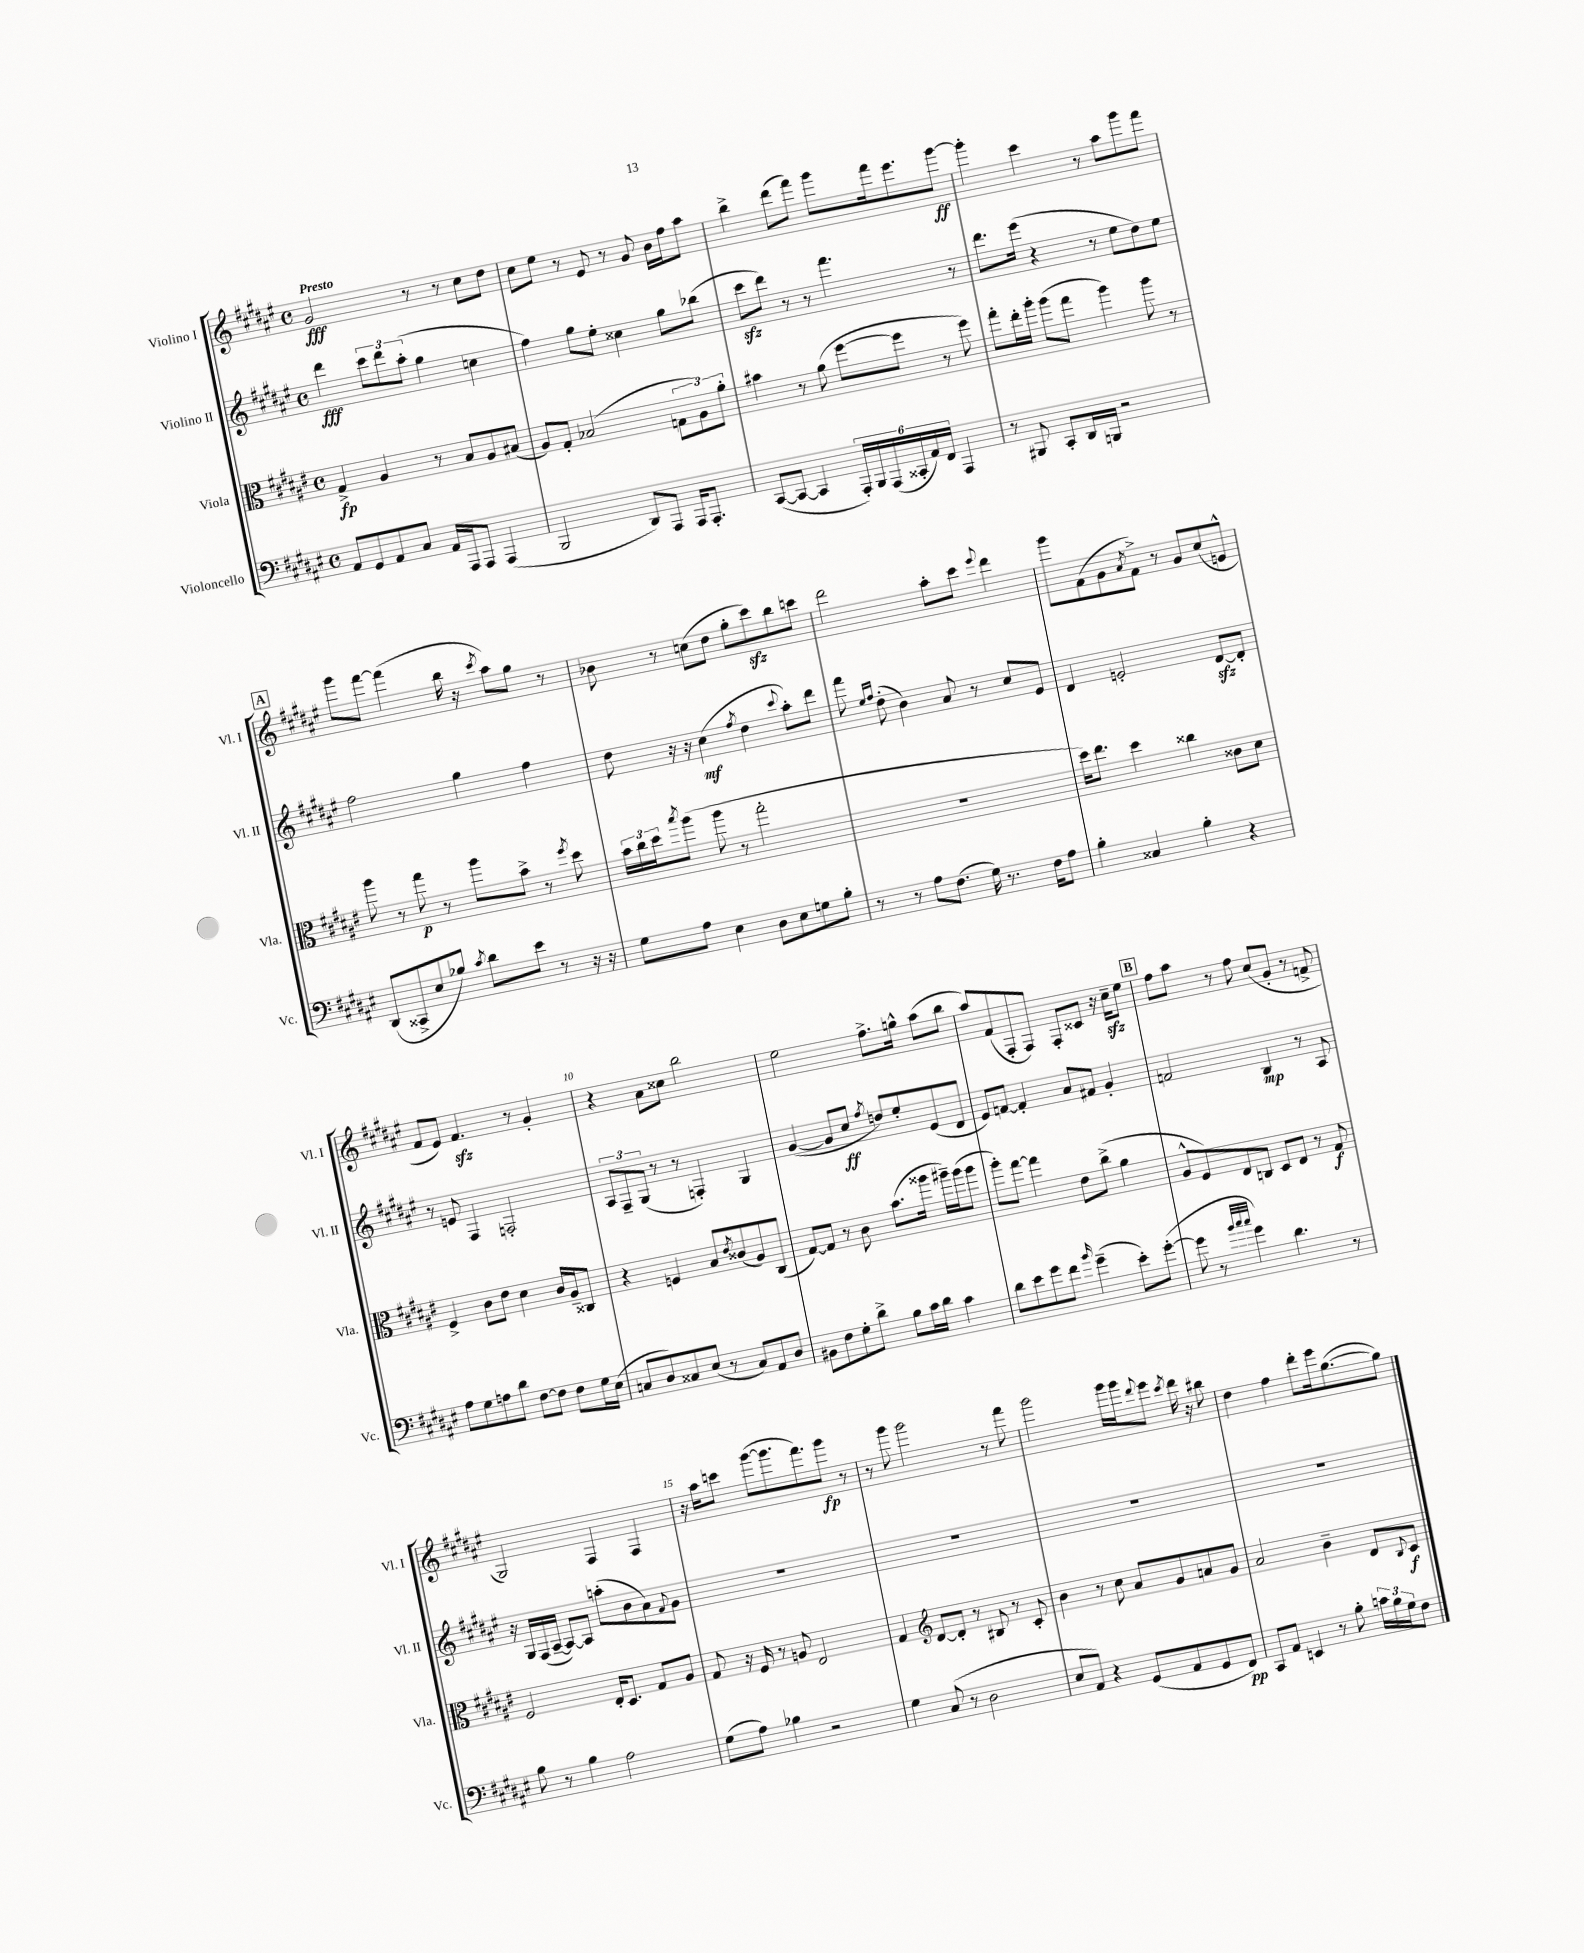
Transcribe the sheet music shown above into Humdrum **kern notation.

**kern	**dynam	**kern	**dynam	**kern	**dynam	**kern	**dynam
*part4	*part4	*part3	*part3	*part2	*part2	*part1	*part1
*staff4	*staff4	*staff3	*staff3	*staff2	*staff2	*staff1	*staff1
*I"Violoncello	*	*I"Viola	*	*I"Violino II	*	*I"Violino I	*
*I'Vc.	*	*I'Vla.	*	*I'Vl. II	*	*I'Vl. I	*
*clefF4	*	*clefC3	*	*clefG2	*	*clefG2	*
*k[f#c#g#d#a#e#]	*	*k[f#c#g#d#a#e#]	*	*k[f#c#g#d#a#e#]	*	*k[f#c#g#d#a#e#]	*
*M4/4	*	*M4/4	*	*M4/4	*	*M4/4	*
*met(c)	*	*met(c)	*	*met(c)	*	*met(c)	*
=1	=1	=1	=1	=1	=1	=1	=1
!	!	!	!	!	!	!LO:TX:a:B:t=Presto	!
8AA#/L	.	4G#^/	fp	4ddd#\	fff	2g#/	fff
8GG#/	.	.	.	.	.	.	.
8AA#/	.	4A#/	.	12ccc#\L	.	.	.
.	.	.	.	12ddd#\	.	.	.
8C#/J	.	.	.	.	.	.	.
.	.	.	.	(12aa#'\J	.	.	.
16AA#/LL	.	8r	.	4gg#\	.	8r	.
16AAA#/J	.	.	.	.	.	.	.
8AAA#/J	.	8B/L	.	.	.	8r	.
(4AAA#/	.	8A#/	.	4ccn\	.	8cc#\L	.
.	.	(8B#X/J	.	.	.	8dd#\J	.
=2	=2	=2	=2	=2	=2	=2	=2
2BBB/	.	8A#/L)	.	4ff#\)	.	8cc#\L	.
.	.	8G#'/J	.	.	.	8ee#\J	.
.	.	(2B-X/	.	8gg#\L	.	8r	.
.	.	.	.	8ee#'\J	.	8e#/	.
8DD#/L)	.	.	.	4cc##X\	.	8r	.
8AAA#/J	.	.	.	.	.	8g#/	.
16AAA#/KL	.	12Gn\L	.	8gg#\L	.	16b\LL	.
8.AAA#'/J	.	.	.	.	.	16ff#\J	.
.	.	12A#\)	.	.	.	.	.
.	.	.	.	(8bb-X\J	.	8aa#\J	.
.	.	12a#'\J	.	.	.	.	.
=3	=3	=3	=3	=3	=3	=3	=3
([8CC#/L	.	4b#X\	.	8ccc#zz\L	.	4bb^\	.
8CC#/J_	.	.	.	8ddd#\J)	.	.	.
4CC#/]	.	8r	.	8r	.	(8ddd#\L	.
.	.	(8a#\	.	8r	.	8fff#\J)	.
24AAA#'/LL)	.	[8ff#\L	.	4.fff#\	.	8ggg#\L	.
24BBB/	.	.	.	.	.	.	.
(24AAA#/	.	.	.	.	.	.	.
24CC##X'/	.	8ff#\J]	.	.	.	16fff#\k	.
24AA#/)	.	.	.	.	.	.	.
.	.	.	.	.	.	8.eee#\	.
24FF#/JJ	.	.	.	.	.	.	.
4AAA#/	.	8r	.	.	.	.	.
.	.	8ff#\)	.	8r	.	[8ggg#\J	ff
=4	=4	=4	=4	=4	=4	=4	=4
8r	.	8gg#'\L	.	8.ddd#\L	.	4ggg#'\]	.
8BBB#X/	.	16ee#'\L	.	.	.	.	.
.	.	16aa#'\JJ	.	(16eee#\Jk	.	.	.
8CC#'/L	.	(8aa#\L	.	4r	.	4ccc#\	.
16DD#/L	.	8gg#\J	.	.	.	.	.
16BBBn/JJ	.	.	.	.	.	.	.
2r	.	4aa#\)	.	8r	.	8r	.
.	.	.	.	8ee#\L	.	8aa#\L	.
.	.	8aa#\	.	8dd#\)	.	8ggg#\	.
.	.	8r	.	8ee#\J	.	8fff#\J	.
!!LO:LB:g=z
!!LO:REH:place=s1:t=A
=5	=5	=5	=5	=5	=5	=5	=5
(8DD#/L	.	8aa#\	.	2ff#\	.	8ggg#\L	.
8CC##X^/	.	8r	.	.	.	[8fff#\J	.
8E#/	.	8gg#\	p	.	.	(4fff#\]	.
8B-X/J)	.	8r	.	.	.	.	.
8qc#/	.	.	.	.	.	.	.
8d#\L	.	8aa#\L	.	4gg#\	.	16bb\	.
.	.	.	.	.	.	16r	.
.	.	.	.	.	.	8qccc#/	.
8e#\J	.	8b^\J	.	.	.	8aa#\L)	.
8r	.	8r	.	4ff#\	.	8gg#\J	.
.	.	8qff#/	.	.	.	.	.
16r	.	8dd#\	.	.	.	8r	.
16r	.	.	.	.	.	.	.
=6	=6	=6	=6	=6	=6	=6	=6
8G#\L	.	24b\LL	.	8dd#\	.	8b-X\	.
.	.	24cc#\	.	.	.	.	.
.	.	24dd#\J	.	.	.	.	.
.	.	8qbb/	.	.	.	.	.
8A#\J	.	(8aa#\J	.	16r	.	8r	.
.	.	.	.	16r	.	.	.
4E#\	.	8aa#\	.	(4cc#\	mf	(8ccn\L	.
.	.	8r	.	.	.	8dd#\J	.
.	.	.	.	8qff#/	.	.	.
8D#\L	.	2gg#'\	.	4dd#\	.	8gg#'\L	.
8E#\	.	.	.	.	.	8ccc#zz\)	.
.	.	.	.	8qqccc#/	.	.	.
8Gn\	.	.	.	8aa#'\L)	.	8bb\	.
8B'\J	.	.	.	8ddd#\J	.	8cccn\J	.
=7	=7	=7	=7	=7	=7	=7	=7
8r	.	1r	.	8fff#\	.	2ddd#\	.
.	.	.	.	16qqee#/LL	.	.	.
.	.	.	.	16qqff#/JJ	.	.	.
8r	.	.	.	(8dd#'\	.	.	.
8A#\L	.	.	.	4b\)	.	.	.
(8.F#\J	.	.	.	.	.	.	.
.	.	.	.	8a#/	.	8aa#'\L	.
16G#\)	.	.	.	.	.	.	.
8.r	.	.	.	8r	.	8ccc#\J	.
.	.	.	.	.	.	8qqeee#/	.
.	.	.	.	8cc#/L	.	4ddd#\	.
16F#\KL	.	.	.	.	.	.	.
8A#\J	.	.	.	8e#/J	.	.	.
=8	=8	=8	=8	=8	=8	=8	=8
4B'\	.	16dd#\KL)	.	4d#/	.	8ggg#\L	.
.	.	8.ee#\J	.	.	.	.	.
.	.	.	.	.	.	(8f#\	.
4C##X/	.	4dd#\	.	2en'/	.	8g#\	.
.	.	.	.	.	.	8qa#/	.
.	.	.	.	.	.	8f#^\J)	.
4B'\	.	4cc##X\	.	.	.	8r	.
.	.	.	.	.	.	8g#/L	.
4r	.	8c##X\L	.	[8d#zz/L	.	(8cc#/	.
.	.	8d#\J	.	8d#'/J]	.	8en^^/J	.
!!LO:LB:g=z
=9	=9	=9	=9	=9	=9	=9	=9
8A#\L	.	4F#^/	.	8r	.	8f#/L	.
8G#\	.	.	.	8en/	.	8e#/J)	.
8An\	.	8c#\L	.	4F#/	.	4.f#zz/	.
8d#\J	.	8e#\J	.	.	.	.	.
[8F#\L	.	4d#\	.	2Fn'/	.	.	.
8F#\J]	.	.	.	.	.	8r	.
8F#\L	.	16c#/LL	.	.	.	4g#'/	.
.	.	16A#~/J	.	.	.	.	.
16G#\L	.	8C##X/J	.	.	.	.	.
(16E#\JJ	.	.	.	.	.	.	.
=10	=10	=10	=10	=10	=10	=10	=10
8Cn/L	.	4r	.	12A#/L	.	4r	.
.	.	.	.	12F#~/	.	.	.
8D#/)	.	.	.	.	.	.	.
.	.	.	.	(12G#/J	.	.	.
8C##X/	.	4Fn/	.	8r	.	8a#\L	.
(8E#/J	.	.	.	8r	.	8cc##X\J	.
8r	.	8B/L	.	4Fn'/)	.	2bb\	.
.	.	8qe#/	.	.	.	.	.
8C##/L)	.	(8c##X/	.	.	.	.	.
8AA#/	.	8A#/)	.	4G#/	.	.	.
8D#/J	.	(8C#/J	.	.	.	.	.
=11	=11	=11	=11	=11	=11	=11	=11
8BB#X\L	.	[8G#/L)	.	([4g#/	.	2ee#\	.
8F#\	.	8G#/J]	.	.	.	.	.
8G#'\	.	8r	.	8g#/L]	.	.	.
8d#^\J	.	8c#\	.	8cc#/J	ff	.	.
.	.	.	.	8qff#/	.	.	.
8B\L	.	(8.b\L	.	8ddn/L)	.	8.ff#^\L	.
16c#\L	.	.	.	8ee#'/	.	.	.
16d#\JJ	.	16aa##X\Jk	.	.	.	16ggn^^\Jk	.
4c#\	.	16aa#X~\LL)	.	(8e#/	.	(8aa#\L	.
.	.	(16aa#\J	.	.	.	.	.
.	.	8aa#\J	.	8d#/J	.	8bb\J	.
=12	=12	=12	=12	=12	=12	=12	=12
8d#\L	.	8aa#'\L)	.	8e#/L)	.	8aa#/L)	.
8e#\	.	[8gg#\J	.	[8fn/J	.	(8f#/	.
8g#\	.	4gg#\]	.	4f'/]	.	8F#'/	.
8f#\J	.	.	.	.	.	8F#/J)	.
16qqb/	.	.	.	.	.	.	.
(4g#~\	.	8e#\L	.	8a#/L	.	8F#'/L	.
.	.	(8cc#^\J	.	8f#X/J	.	8c##X/J	.
8e#'\L)	.	4a#\	.	4g#'/	.	16r	.
.	.	.	.	.	.	16cc#zz~\KL	.
([8g#'\J	.	.	.	.	.	8ee#\J	.
!!LO:REH:place=s1:t=B
=13	=13	=13	=13	=13	=13	=13	=13
8g#\]	.	8A#^^/L	.	2fn/	.	8ff#\L	.
8r	.	8F#/)	.	.	.	8aa#\J	.
32qqb/LLL	.	.	.	.	.	.	.
32qqcc#/	.	.	.	.	.	.	.
32qqcc#/JJJ	.	.	.	.	.	.	.
4g#\)	.	8E#/	.	.	.	8r	.
.	.	8Cn/J	.	.	.	8ff#\	.
4.d#\	.	8D#/L	.	4B/	mp	(8cc#/L	.
.	.	8E#/J	.	.	.	8g#'/J	.
.	.	8r	.	8r	.	8r	.
8r	.	8G#/	f	8A#/	.	8fn^/	.
!!LO:LB:g=z
=14	=14	=14	=14	=14	=14	=14	=14
8B\	.	2F#/	.	16r	.	2G#/)	.
.	.	.	.	16G#/LL	.	.	.
8r	.	.	.	(16F#/	.	.	.
.	.	.	.	[16A#~/JJ	.	.	.
4B\	.	.	.	8A#/L_)	.	.	.
.	.	.	.	8A#/J]	.	.	.
2A#\	.	16E#'/KL	.	(8aan'\L	.	4F#/	.
.	.	8.D#/J	.	.	.	.	.
.	.	.	.	8b\	.	.	.
.	.	8G#/L	.	8a#\)	.	4F#/	.
.	.	.	.	8qqf#/	.	.	.
.	.	8A#/J	.	8g#\J	.	.	.
=15	=15	=15	=15	=15	=15	=15	=15
(8G#\L	.	8G#/	.	1r	.	16r	.
.	.	.	.	.	.	16aa#\KL	.
8A#\J)	.	16r	.	.	.	8cccn\J	.
.	.	16F#/	.	.	.	.	.
4B-X\	.	8r	.	.	.	([8ggg#\L	.
.	.	8An/	.	.	.	8.ggg#\]	.
2r	.	2E#/	.	.	.	.	.
.	.	.	.	.	.	8.fff#\)	.
.	.	.	.	.	.	8ggg#\J	fp
.	.	.	.	.	.	8r	.
=16	=16	=16	=16	=16	=16	=16	=16
4G#\	.	4G#/	.	1r	.	8r	.
.	.	.	.	.	.	8ggg#\	.
*	*	*clefG2	*	*	*	*	*
(8C#/	.	[8d#/L	.	.	.	2ggg#\	.
8r	.	8d#'/J]	.	.	.	.	.
2D#\	.	8r	.	.	.	.	.
.	.	8B#X/	.	.	.	.	.
.	.	8r	.	.	.	8r	.
.	.	8c#'/	.	.	.	8fff#\	.
=17	=17	=17	=17	=17	=17	=17	=17
8E#/L	.	4b\	.	1r	.	2ggg#\	.
8AA#/J)	.	.	.	.	.	.	.
4r	.	8r	.	.	.	.	.
.	.	8cc#\	.	.	.	.	.
(8GG#/L	.	8a#/L	.	.	.	16ggg#\LL	.
.	.	.	.	.	.	16ggg#\J	.
.	.	.	.	.	.	8qqddd#/	.
8AA#/	.	8g#/	.	.	.	8eee#\J	.
.	.	.	.	.	.	8qccc#/	.
8GG#/	.	8an/	.	.	.	16ddd#\	.
.	.	.	.	.	.	16r	.
8FF#/J)	pp	8g#/J	.	.	.	8bb#X\	.
=18	=18	=18	=18	=18	=18	=18	=18
8CC#/L	.	2a#/	.	1r	.	4dd#\	.
8AA#/J	.	.	.	.	.	.	.
4EEn/	.	.	.	.	.	4ff#\	.
8r	.	4b~\	.	.	.	8ddd#'\L	.
8B'\	.	.	.	.	.	16eee#\k	.
.	.	.	.	.	.	([8.gg#\	.
24cn\LL	.	8d#/L	.	.	.	.	.
24B\	.	.	.	.	.	.	.
24G#\J	.	.	.	.	.	.	.
.	.	8qqB/	.	.	.	.	.
8F#\J	.	8c#/J	f	.	.	8gg#\J])	.
==	==	==	==	==	==	==	==
*-	*-	*-	*-	*-	*-	*-	*-
